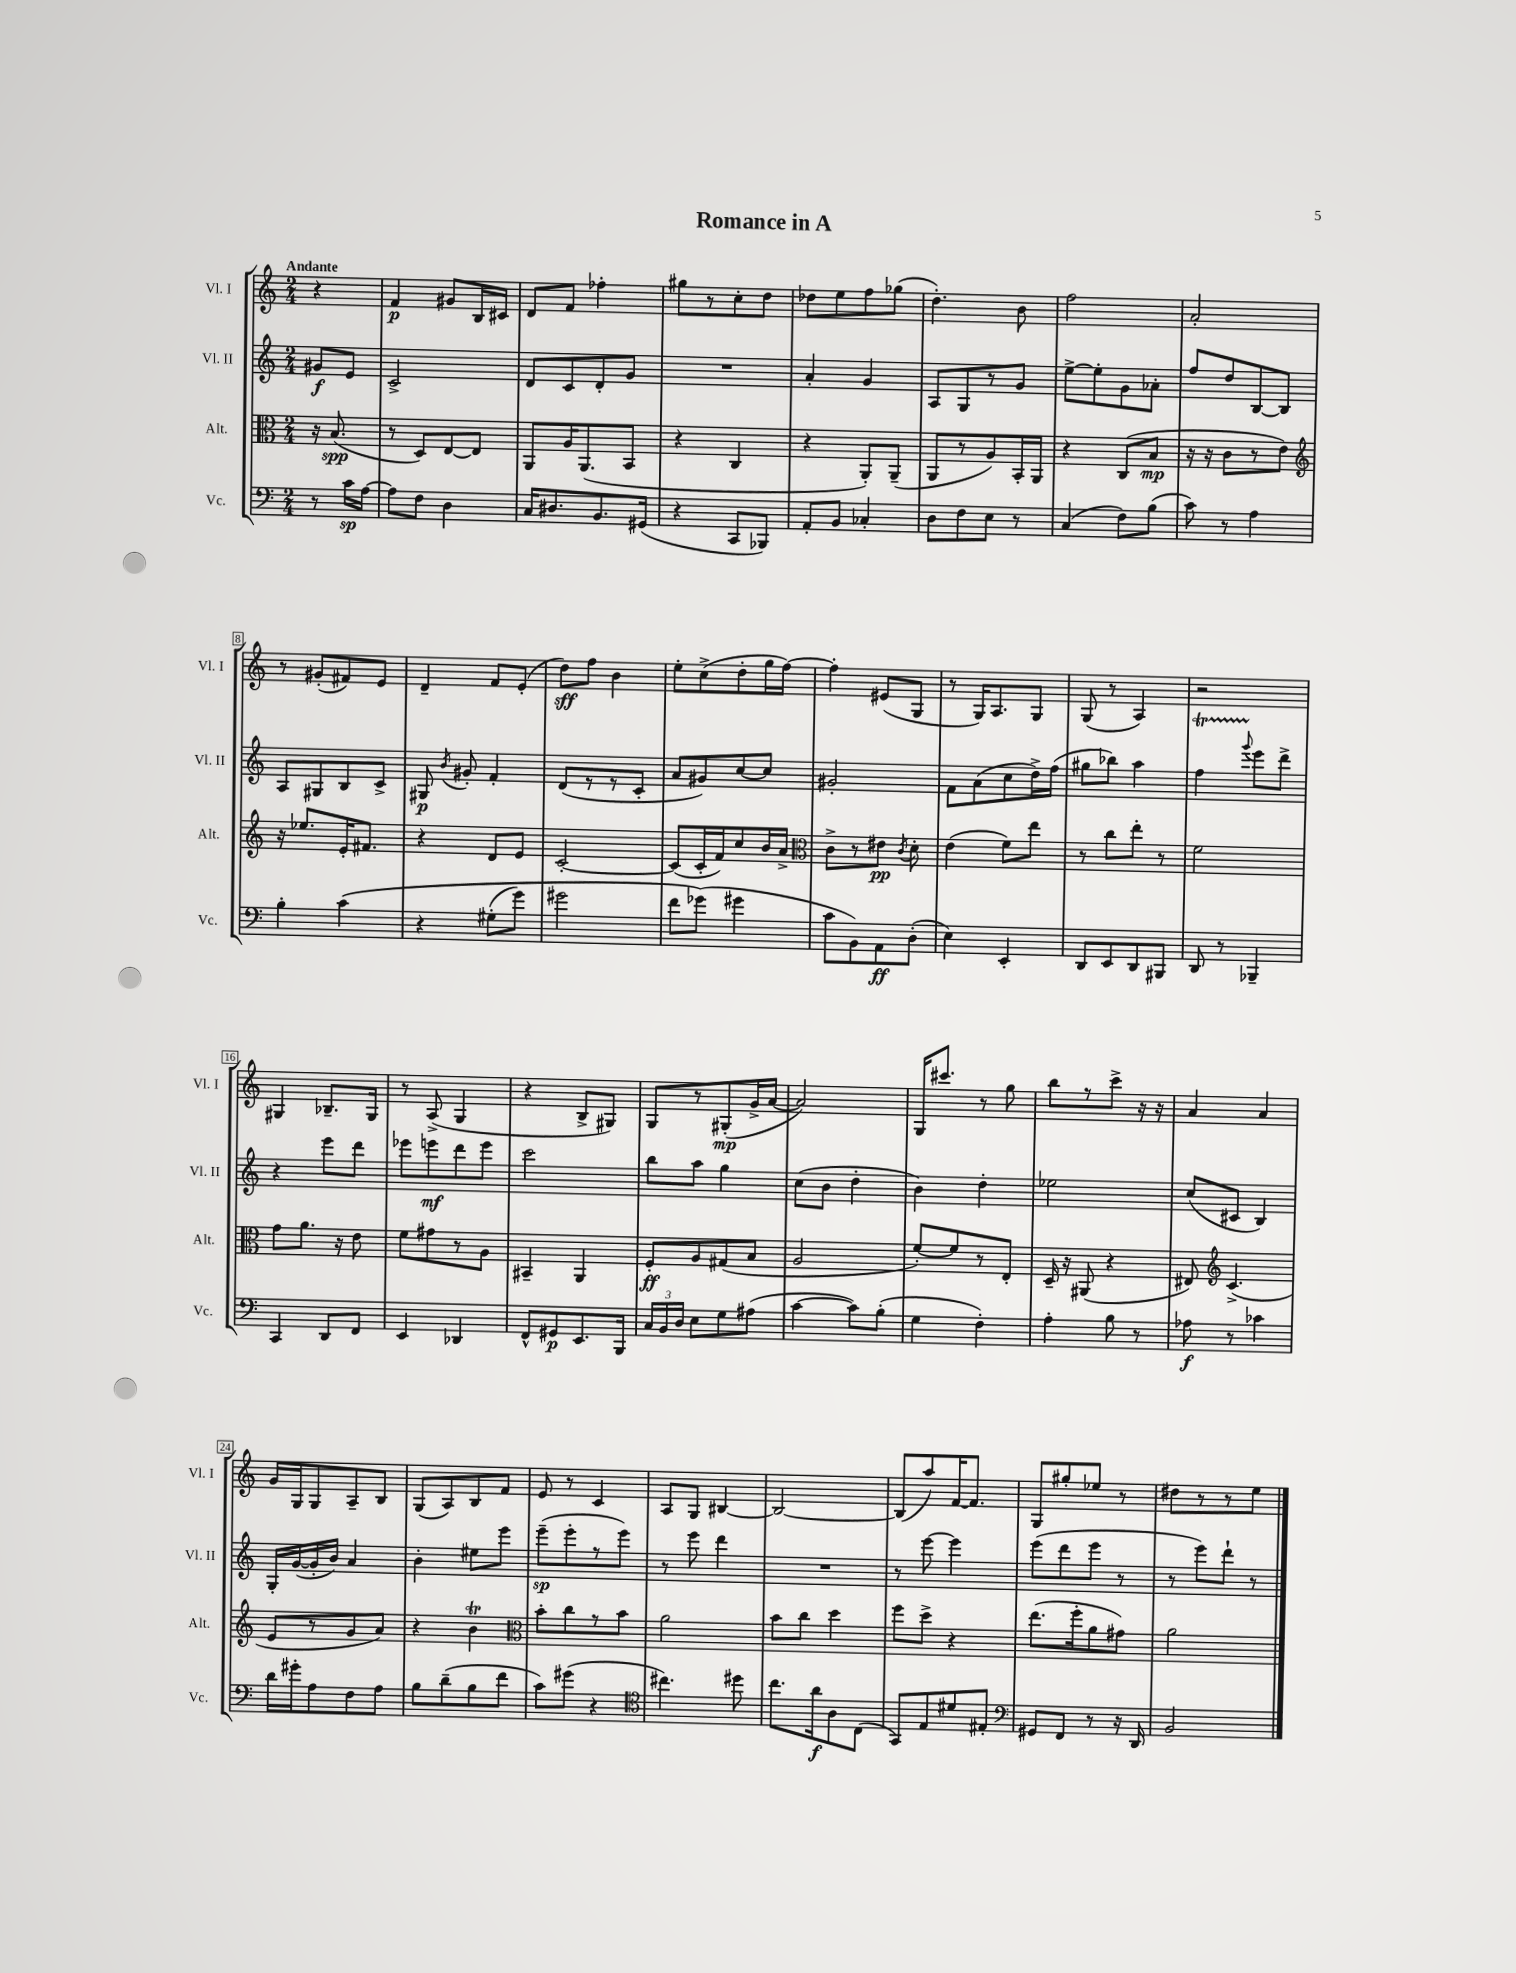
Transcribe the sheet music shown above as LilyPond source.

\header { title = "Romance in A" }
<<
\new StaffGroup <<
\new Staff = "s0" \with { instrumentName = "Vl. I" shortInstrumentName = "Vl. I" } {
    \clef treble \key c \major \numericTimeSignature \time 2/4 \partial 4 \tempo "Andante"
    \autoBeamOff r4 |
    f'4\p gis'8[ b16 cis'16] |
    d'8[ f'8] fes''4-. |
    gis''8[ r8 c''8-. d''8] |
    des''8[ e''8 f''8 ges''8]( |
    d''4.-.) b'8 |
    f''2 |
    a'2-. |
    r8 gis'8[-.( fis'8) e'8] |
    d'4-- f'8[ e'8]-.( |
    d''8[\sff) f''8] b'4 |
    e''8[-. c''8->( d''8-. g''16 f''16]~) |
    f''4-. eis'8[( g8] |
    r8 g16[) a8. g8] |
    g8( r8 a4) |
    r2 |
    gis4 bes8.[-- gis16] |
    r8 a8->( g4 |
    r4 b8[-> gis8]) |
    g8[ r8 gis8-.\mp( g'16-> a'16]~ |
    a'2) |
    g16[ cis'''8.] r8 g''8 |
    b''8[ r8 c'''8]-> r16 r16 |
    a'4 a'4 |
    g'16[ g16 g8 a8-- b8] |
    g8[( a8) b8 f'8] |
    e'8 r8 c'4 |
    a8[ g8] bis4~ |
    bis2~ |
    bis8[( a''8) f'16~ f'8.] |
    g8[ gis''8-. ees''8] r8 |
    dis''8[ r8 r8 e''8] \bar "|." |
}
\new Staff = "s1" \with { instrumentName = "Vl. II" shortInstrumentName = "Vl. II" } {
    \clef treble \key c \major \numericTimeSignature \time 2/4 \partial 4
    \autoBeamOff gis'8[\f e'8] |
    c'2-> |
    d'8[ c'8 d'8-. g'8] |
    R2 |
    a'4-. g'4 |
    a8[ g8 r8 g'8] |
    e''8[~-> e''8-. g'8 aes'8]-. |
    f''8[ d''8 b8~ b8] |
    a8[ gis8 b8 c'8]-> |
    gis8\p \acciaccatura { b'8 } gis'8-. f'4-. |
    d'8[( r8 r8 c'8]-. |
    a'8[ gis'8) c''8~ c''8] |
    gis'2-. |
    f'8[ a'8( c''8 d''16->) f''16]( |
    gis''8[ bes''8]) a''4 |
    f''4\startTrillSpan \appoggiatura { g'''8 } e'''8[\stopTrillSpan d'''8]-> |
    r4 e'''8[ d'''8] |
    ees'''8[ e'''8\mf d'''8 e'''8] |
    c'''2 |
    b''8[ a''8] g''4 |
    c''8[( b'8] d''4-. |
    b'4) d''4-. |
    ees''2 |
    c''8[( cis'8] b4) |
    g16[-. g'16~( g'16-. b'16]) a'4 |
    b'4-. eis''8[ e'''8] |
    e'''8[--\sp( e'''8-. r8 e'''8]) |
    r8 e'''8 d'''4 |
    R2 |
    r8 e'''8~ e'''4 |
    e'''8[( d'''8 e'''8] r8 |
    r8 e'''8[) d'''8]-! r8 \bar "|." |
}
\new Staff = "s2" \with { instrumentName = "Alt." shortInstrumentName = "Alt." } {
    \clef alto \key c \major \numericTimeSignature \time 2/4 \partial 4
    \autoBeamOff r16 b8.\spp( |
    r8 d8[) e8~ e8] |
    a,8[ a16 a,8.( b,8] |
    r4 c4 |
    r4 a,8[-.) a,8]--( |
    a,8[ r8 a8) b,16-. a,16] |
    r4 c8[( b8]\mp |
    r16 r16 c'8[ r8 e'8]) |
    \clef treble r16 ees''8.[ e'16-. fis'8.] |
    r4 d'8[ e'8] |
    c'2~-. |
    c'8[( c'16-. f'16) c''8 b'16 a'16]-> |
    \clef alto c'8[-> r8 eis'8]\pp \acciaccatura { c'8 } d'8-. |
    e'4( f'8[) e''8] |
    r8 c''8[ e''8]-. r8 |
    f'2 |
    g'8[ a'8.] r16 e'8 |
    f'8[ gis'8 r8 a8] |
    bis,4-- a,4 |
    f8[-.\ff a8 gis8( b8] |
    a2 |
    f'8[~-.) f'8 r8 e8]-. |
    d16-- r16 ais,8( r4 |
    eis8) \clef treble c'4.->( |
    e'8[ r8 g'8 a'8]) |
    r4 b'4\trill |
    \clef alto b'8[-. c''8 r8 b'8] |
    a'2 |
    b'8[ c''8] d''4 |
    f''8[ d''8]-> r4 |
    e''8.[( f''16-. a'8 gis'8]) |
    a'2 \bar "|." |
}
\new Staff = "s3" \with { instrumentName = "Vc." shortInstrumentName = "Vc." } {
    \clef bass \key c \major \numericTimeSignature \time 2/4 \partial 4
    \autoBeamOff r8 c'16[\sp a16]~ |
    a8[ f8] d4 |
    c16[ dis8. b,8. gis,16]( |
    r4 c,8[ bes,,8]) |
    a,8[-. b,8] ces4-. |
    d8[ f8 e8] r8 |
    c4( f8[) b8]( |
    c'8) r8 a4 |
    b4-. c'4\( |
    r4 gis8[-.( g'8]) |
    gis'2 |
    f'8[ ges'8](\) gis'4 |
    c'8[ b,8) a,8\ff d8]-.( |
    e4) e,4-. |
    d,8[ e,8 d,8 bis,,8] |
    d,8 r8 bes,,4-- |
    c,4 d,8[ f,8] |
    e,4 des,4 |
    f,8[-^ gis,8\p e,8. b,,16] |
    \tuplet 3/2 { c16[ b,16 d16] } e8[ g8 ais8]( |
    c'4~ c'8[) b8]-.( |
    g4 f4-.) |
    a4-. b8 r8 |
    aes8\f r8 ces'4 |
    d'16[ gis'16-. a8 f8 a8] |
    b8[ d'8--( b8 f'8] |
    c'8[) gis'8]( r4 |
    \clef tenor cis''4.) dis''8 |
    c''8.[ a'16\f a8 c8]( |
    g,8[) e8 dis'8 eis8]-. |
    \clef bass gis,8[ f,8] r8 r16 d,16 |
    b,2 \bar "|." |
}
>>
>>
\layout { \context { \Score \override BarNumber.stencil = #(make-stencil-boxer 0.1 0.3 ly:text-interface::print) } }
